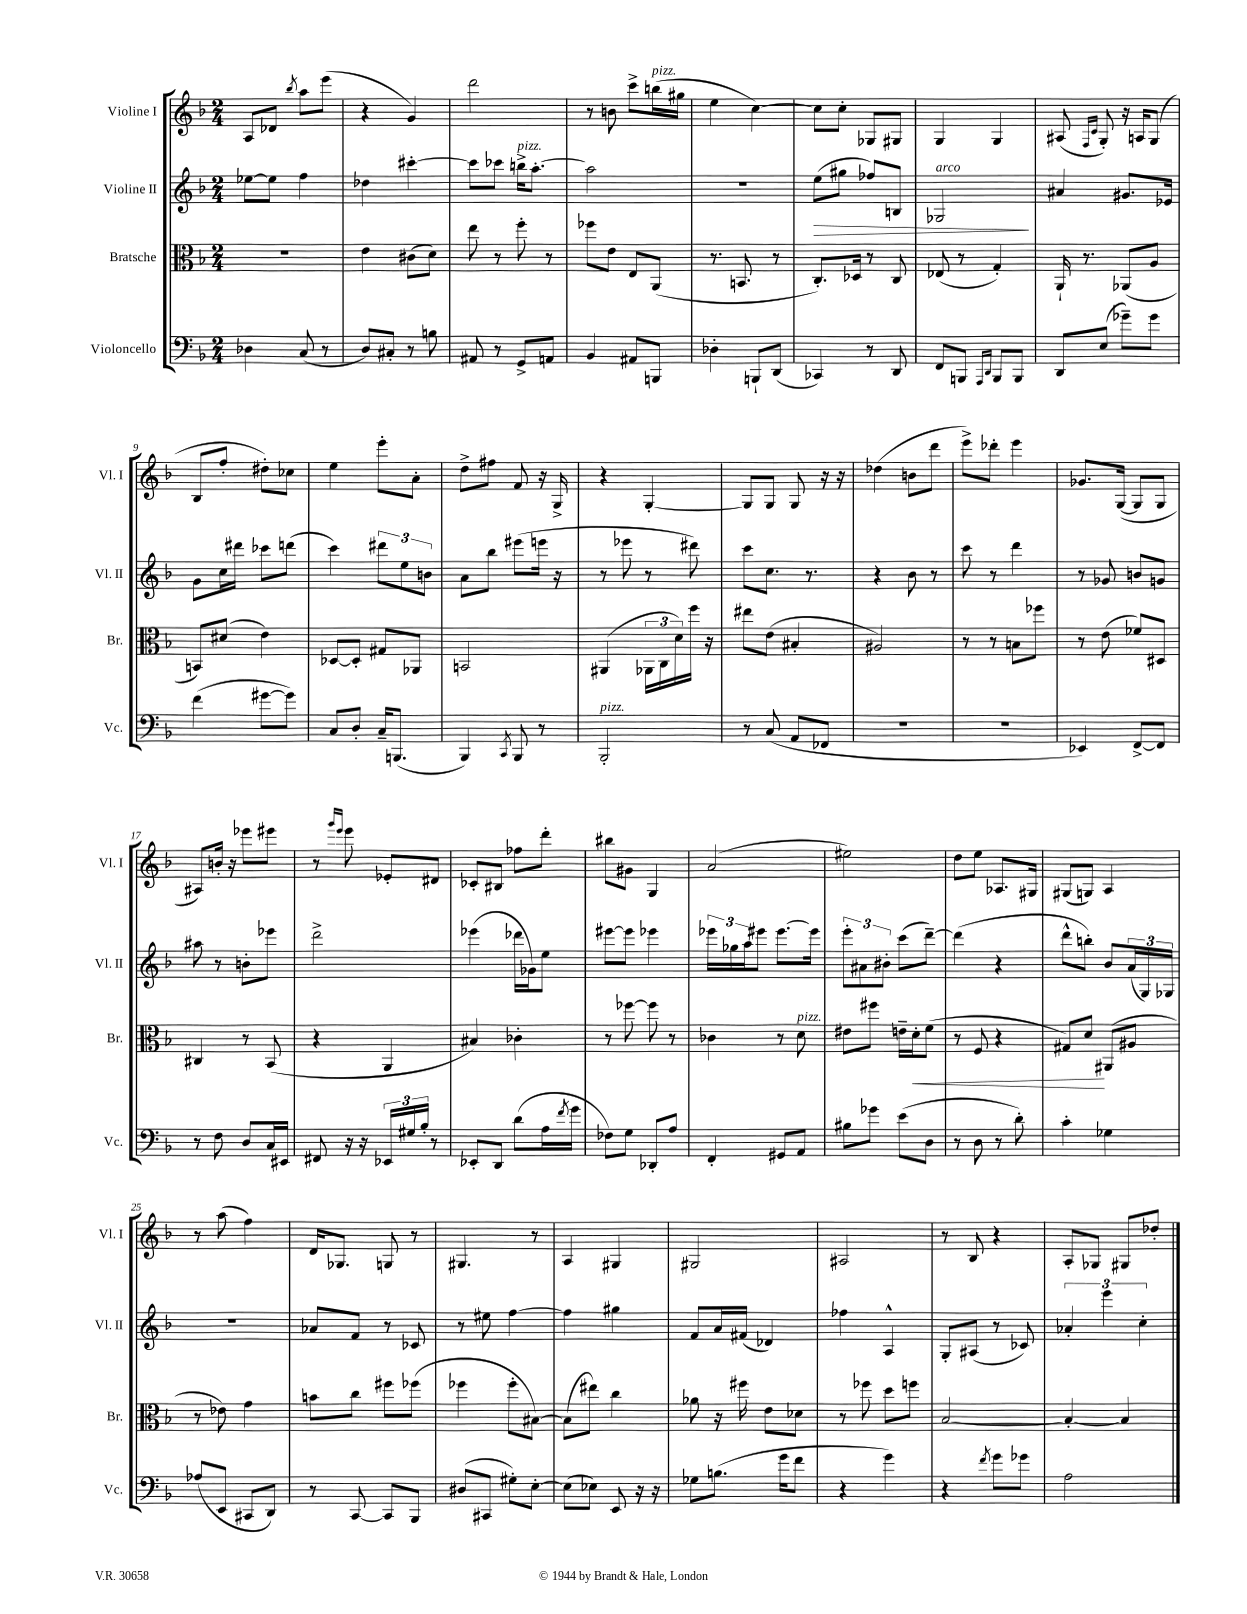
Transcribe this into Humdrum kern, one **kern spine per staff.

**kern	**kern	**dynam	**kern	**dynam	**kern
*part4	*part3	*part3	*part2	*part2	*part1
*staff4	*staff3	*staff3	*staff2	*staff2	*staff1
*I"Violoncello	*I"Bratsche	*	*I"Violine II	*	*I"Violine I
*I'Vc.	*I'Br.	*	*I'Vl. II	*	*I'Vl. I
*clefF4	*clefC3	*	*clefG2	*	*clefG2
*k[b-]	*k[b-]	*	*k[b-]	*	*k[b-]
*M2/4	*M2/4	*	*M2/4	*	*M2/4
=1	=1	=1	=1	=1	=1
4D-X\	2r	.	[8ee-X\L	.	8A/L
.	.	.	8ee-\J]	.	8d-X/J
.	.	.	.	.	8qbb-/
(8C/	.	.	4ff\	.	8aa\L
8r	.	.	.	.	(8eee\J
=2	=2	=2	=2	=2	=2
8D/L)	4e\	.	4dd-X\	.	4r
8C#X'/J	.	.	.	.	.
8r	(8c#X\L	.	[4ccc#X'\	.	4g/)
8Bn\	8d\J)	.	.	.	.
=3	=3	=3	=3	=3	=3
8AA#X/	8ee\	.	8ccc#\L]	.	2ddd\
8r	8r	.	8ccc-X\J	.	.
!	!	!	!LO:TX:a:i:t=pizz.	!	!
8GG^/L	8ff'\	.	16bbn^\KL	.	.
.	.	.	[8.aa'\J	.	.
8AAn/J	8r	.	.	.	.
=4	=4	=4	=4	=4	=4
4BB-/	8ff-X\L	.	2aa\]	.	8r
.	8e\J	.	.	.	8bn\
8AA#X/L	8E/L	.	.	.	8ccc^\L
!	!	!	!	!	!LO:TX:a:i:t=pizz.
8BBBn/J	(8AA/J	.	.	.	(16bbn\L
.	.	.	.	.	16gg#X\JJ
=5	=5	=5	=5	=5	=5
4D-X'\	8.r	.	2r	.	4ee\
.	8.BBn/	.	.	.	.
8BBBn`/L	.	.	.	.	[4cc\)
(8DD/J	8r	.	.	.	.
=6	=6	=6	=6	=6	=6
!	!	!	!	!LO:HP:b	!
4CC-X/)	8.C'/L)	.	(8ee\L	>	8cc\L]
.	.	.	8gg#X\J	.	8cc'\J
.	16D-X/Jk	.	.	.	.
8r	8r	.	8ff-X/L)	.	8G-X/L
8DD/	8C/	.	8Bn/J	.	8G#X/J
=7	=7	=7	=7	=7	=7
!	!	!	!LO:TX:a:i:t=arco	!	!
8FF/L	(8E-X/	.	2G-X/	.	4G/
8BBBn/J	8r	.	.	.	.
16qqAAA/LL	.	.	.	.	.
16qqDD/JJ	.	.	.	.	.
8BBB/L	4G'/)	.	.	.	4G/
8BBB/J	.	.	.	.	.
.	.	.	.	]	.
=8	=8	=8	=8	=8	=8
8DD/L	16AA`/	.	4a#X/	.	(8A#X/
.	8.r	.	.	.	.
.	.	.	.	.	16qqF/LL
.	.	.	.	.	16qqc/JJ
(8E/J	.	.	.	.	8G'/)
8g-X~\L)	(8AA-X/L	.	8.g#X/L	.	16r
.	.	.	.	.	16An/KL
8g-\J	8A/J	.	.	.	(8G/J
.	.	.	16e-X/Jk	.	.
!!LO:LB:g=z
=9	=9	=9	=9	=9	=9
(4f\	8BBn/L)	.	8g\L	.	8B-/L
.	(8d#X/J	.	16cc\L	.	8ff'/J
.	.	.	16ddd#X\JJ	.	.
[8g#X\L	4e\)	.	8ccc-X\L	.	8dd#X'\L)
8g#\J])	.	.	(8dddn\J	.	8cc-X\J
=10	=10	=10	=10	=10	=10
8C/L	[8D-X/L	.	4ccc\)	.	4ee\
8D'/J	8D-'/J]	.	.	.	.
16C~/KL	8G#X/L	.	12ddd#X\L	.	8eee'\L
(8.BBBn/J	.	.	.	.	.
.	.	.	12ee\	.	.
.	8AA-X/J	.	.	.	8a'\J
.	.	.	12bn\J	.	.
=11	=11	=11	=11	=11	=11
4BBB-/)	2BBn/	.	8a\L	.	8dd^\L
.	.	.	8bb-\J	.	8ff#X\J
8qCC/	.	.	.	.	.
8BBB-/	.	.	(8eee#X\L	.	8f/
8r	.	.	16eeen\Jk	.	16r
.	.	.	16r	.	16G^/
=12	=12	=12	=12	=12	=12
!LO:TX:a:i:t=pizz.	!	!	!	!	!
2BBB-'/	(4AA#X/	.	8r	.	4r
.	.	.	8eee-X\	.	.
.	24AA-X\LL	.	8r	.	[4G'/
.	24C\	.	.	.	.
.	24d\)	.	.	.	.
.	16ff\JJ	.	8ddd#X\)	.	.
.	16r	.	.	.	.
=13	=13	=13	=13	=13	=13
8r	8ee#X\L	.	8ccc\L	.	8G/L]
(8C/	(8e\J	.	8.cc\J	.	8G/J
8AA/L	4B#X'/	.	.	.	8G/
.	.	.	8.r	.	.
8FF-X/J	.	.	.	.	16r
.	.	.	.	.	16r
=14	=14	=14	=14	=14	=14
2r	2A#X/)	.	4r	.	(4dd-X\
.	.	.	8b-\	.	8bn\L
.	.	.	8r	.	8ddd\J
=15	=15	=15	=15	=15	=15
2r	8r	.	8ccc\	.	8eee^\L)
.	8r	.	8r	.	8ddd-X'\J
.	8Bn\L	.	4ddd\	.	4eee\
.	8ff-X\J	.	.	.	.
=16	=16	=16	=16	=16	=16
4EE-X/)	8r	.	8r	.	8.g-X/L
.	(8e\	.	8g-X/	.	.
.	.	.	.	.	([16G/Jk
[8FF^/L	8f-X/L)	.	8bn/L	.	8G/L]
8FF/J]	8D#X/J	.	8gn/J	.	8G/J
!!LO:LB:g=z
=17	=17	=17	=17	=17	=17
8r	4C#X/	.	8aa#X\	.	8A#X/L)
8F\	.	.	8r	.	16bn'/Jk
.	.	.	.	.	16r
8D/L	8r	.	8bn'\L	.	8eee-X\L
16C/L	(8BB-/	.	8eee-X\J	.	8eee#X\J
16EE#X/JJ	.	.	.	.	.
=18	=18	=18	=18	=18	=18
8FF#X/	4r	.	2ddd^\	.	8r
.	.	.	.	.	16qqggg/LL
.	.	.	.	.	16qqeee/JJ
16r	.	.	.	.	8eee\
16r	.	.	.	.	.
24EE-X/LL	4AA/	.	.	.	8e-X'/L
24G#X/	.	.	.	.	.
24B-'/JJ	.	.	.	.	.
8r	.	.	.	.	8d#X/J
=19	=19	=19	=19	=19	=19
8EE-X'/L	4B#X/)	.	(4eee-X\	.	8c-X'/L
8DD/J	.	.	.	.	8B#X/J
(8d\L	4c-X'\	.	16ddd-X\LL	.	8ff-X\L
.	.	.	16g-X\J)	.	.
16A\L	.	.	8ee\J	.	8ddd'\J
8qf/	.	.	.	.	.
16g\JJ	.	.	.	.	.
=20	=20	=20	=20	=20	=20
8F-X\L)	8r	.	[8eee#X\L	.	8bb#X\L
8G\J	[8ff-X\	.	8eee#\J]	.	8g#X\J
8DD-X'/L	8ff-\]	.	4eee-X\	.	4G/
8A/J	8r	.	.	.	.
=21	=21	=21	=21	=21	=21
4FF'/	4c-X\	.	24eee-X\LL	.	(2a/
.	.	.	24gg-X\	.	.
.	.	.	24aa\J	.	.
.	.	.	8eee#X\J	.	.
8GG#X/L	8r	.	[8.eee#\L	.	.
!	!LO:TX:a:i:t=pizz.	!	!	!	!
8AA/J	8d\	.	.	.	.
.	.	.	16eee#\Jk]	.	.
=22	=22	=22	=22	=22	=22
8B#X\L	8e#X\L	.	12eee'\L	.	2ee#X\)
.	.	.	12a#X\	.	.
8g-X\J	8ff#X\J	.	.	.	.
.	.	.	12b#X'\J	.	.
(8e\L	16en~\LL	.	(8ccc\L	.	.
!	!	!LO:HP:b	!	!	!
.	16d'\J	<	.	.	.
8D\J	(8f\J	.	[8ddd~\J)	.	.
=23	=23	=23	=23	=23	=23
8r	8r	.	(4ddd\]	.	8dd\L
8D\	8F/	.	.	.	8ee\J
8r	4r	.	4r	.	8.A-X/L
8d'\)	.	.	.	.	.
.	.	.	.	.	16G#X/Jk
=24	=24	=24	=24	=24	=24
4c'\	8G#X/L)	.	8ddd^^\L	.	(8G#X/L
.	8d/J	.	8bbn'\J)	.	8Gn/J)
4G-X\	(8AA#X/L	[	8b-/L	.	4A/
.	8A#X/J	.	(24a/L	.	.
.	.	.	24G/)	.	.
.	.	.	24G-X/JJ	.	.
!!LO:LB:g=z
=25	=25	=25	=25	=25	=25
(8A-X/L	8r	.	2r	.	8r
8EE/J	8e-X\)	.	.	.	(8aa\
8CC#X/L	4g\	.	.	.	4ff\)
8DD/J)	.	.	.	.	.
=26	=26	=26	=26	=26	=26
8r	8bn\L	.	8a-X/L	.	16d/KL
.	.	.	.	.	8.G-X/J
[8CC/	8cc\J	.	8f/J	.	.
8CC/L]	8ff#X\L	.	8r	.	8Gn/
8BBB-/J	(8ff-X\J	.	8c-X/	.	8r
=27	=27	=27	=27	=27	=27
(8D#X/L	4ff-X\	.	8r	.	4.G#X/
8CC#X/J	.	.	8ee#X\	.	.
8G#X'\L)	8ff-'\L	.	[4ff\	.	.
[8E'\J	[8B#X\J)	.	.	.	8r
=28	=28	=28	=28	=28	=28
(8E\L]	(8B#\L]	.	4ff\]	.	4A/
8E-X\J)	8ee#X\J)	.	.	.	.
8EE/	4cc\	.	4gg#X\	.	4G#X/
16r	.	.	.	.	.
16r	.	.	.	.	.
=29	=29	=29	=29	=29	=29
8G-X\L	8a-X\	.	8f/L	.	2G#X/
(8.Bn\J	16r	.	16a/L	.	.
.	16ff#X\	.	(16f#X/JJ	.	.
.	8e\L	.	4d-X/)	.	.
16g\KL	.	.	.	.	.
8f\J	8d-X\J	.	.	.	.
=30	=30	=30	=30	=30	=30
4r	8r	.	4ff-X\	.	2A#X/
.	8ff-X\	.	.	.	.
4g\)	8dd\L	.	4A^^/	.	.
.	8ffn\J	.	.	.	.
=31	=31	=31	=31	=31	=31
4r	[2B-/	.	8G'/L	.	8r
.	.	.	(8A#X/J	.	8B-/
8qf/	.	.	.	.	.
8g\L	.	.	8r	.	4r
8g-X\J	.	.	8c-X/)	.	.
=32	=32	=32	=32	=32	=32
2A\	4B-'/_	.	6a-X'/	.	8A'/L
.	.	.	.	.	8G-X/J
.	.	.	6eee\	.	.
.	4B-/]	.	.	.	8G#X/L
.	.	.	6cc'\	.	.
.	.	.	.	.	8dd-X'/J
==	==	==	==	==	==
*-	*-	*-	*-	*-	*-
